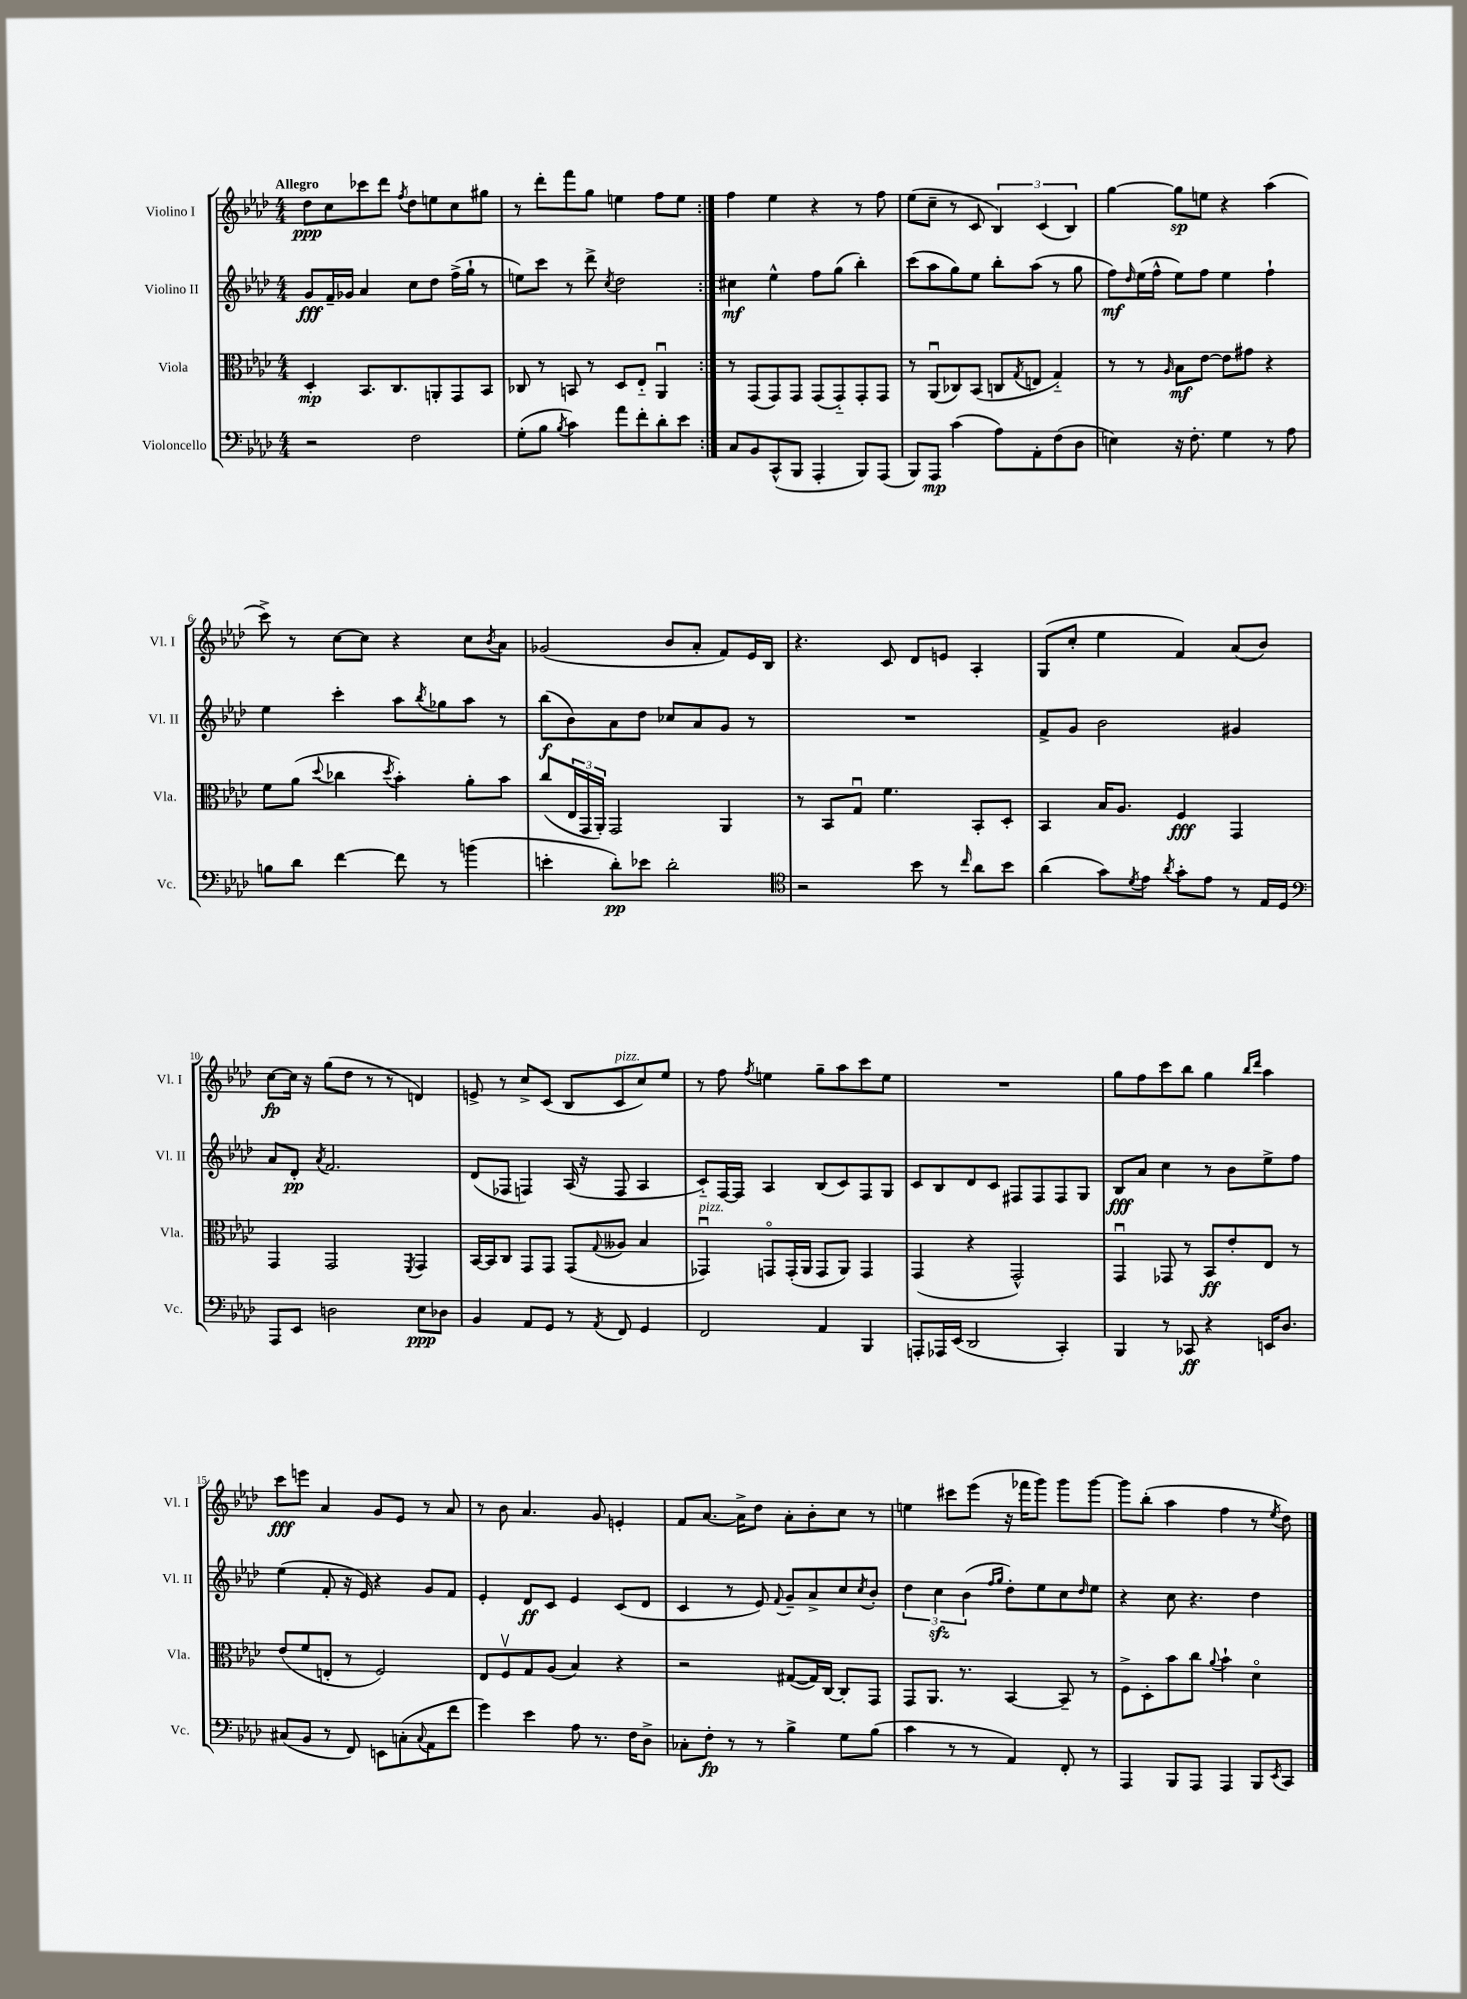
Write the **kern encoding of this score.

**kern	**dynam	**kern	**dynam	**kern	**dynam	**kern	**dynam
*part4	*part4	*part3	*part3	*part2	*part2	*part1	*part1
*staff4	*staff4	*staff3	*staff3	*staff2	*staff2	*staff1	*staff1
*I"Violoncello	*	*I"Viola	*	*I"Violino II	*	*I"Violino I	*
*I'Vc.	*	*I'Vla.	*	*I'Vl. II	*	*I'Vl. I	*
*clefF4	*	*clefC3	*	*clefG2	*	*clefG2	*
*k[b-e-a-d-]	*	*k[b-e-a-d-]	*	*k[b-e-a-d-]	*	*k[b-e-a-d-]	*
*M4/4	*	*M4/4	*	*M4/4	*	*M4/4	*
=1	=1	=1	=1	=1	=1	=1	=1
!	!	!	!	!	!	!LO:TX:a:B:t=Allegro	!
2r	.	4D-'/	mp	8g/L	fff	8dd-\L	ppp
.	.	.	.	16f~/L	.	8cc\	.
.	.	.	.	16g-X/JJ	.	.	.
.	.	8.BB-/L	.	4a-/	.	8ccc-X\	.
.	.	.	.	.	.	8ddd-\J	.
.	.	8.C/	.	.	.	.	.
.	.	.	.	.	.	8qff/	.
2F\	.	.	.	8cc\L	.	8dd-\L	.
.	.	8AAn'/	.	8dd-\J	.	8een\	.
.	.	8GG/	.	(16ff^\LL	.	8cc\	.
.	.	.	.	16gg`\JJ	.	.	.
.	.	8BB-/J	.	8r	.	8gg#X\J	.
=2	=2	=2	=2	=2	=2	=2	=2
(8G'\L	.	8C-X/	.	8een\L)	.	8r	.
8B-\J	.	8r	.	8ccc\J	.	8ddd-'\L	.
8qB-/	.	.	.	.	.	.	.
4c\)	.	8BBn/	.	8r	.	8fff\	.
.	.	8r	.	8ddd-^\	.	8gg\J	.
.	.	.	.	8qcc/	.	.	.
8a-\L	.	8D-/L	.	2dd-\	.	4een\	.
8f'\	.	8E-/J	.	.	.	.	.
8d-'\	.	4AA-u/	.	.	.	8ff\L	.
8e-\J	.	.	.	.	.	8ee\J	.
=3:|!	=3:|!	=3:|!	=3:|!	=3:|!	=3:|!	=3:|!	=3:|!
8C/L	.	8r	.	4cc#X\	mf	4ff\	.
8BB-/	.	(8GG/L	.	.	.	.	.
(8CC^^/	.	8GG/)	.	4ee-^^\	.	4ee-\	.
8BBB-/J	.	8GG/J	.	.	.	.	.
4AAA-'/	.	(8GG/L	.	8ff\L	.	4r	.
.	.	8GG/)	.	(8gg\J	.	.	.
8BBB-/L)	.	8GG'/	.	4bb-'\)	.	8r	.
(8AAA-/J	.	8GG/J	.	.	.	8ff\	.
=4	=4	=4	=4	=4	=4	=4	=4
8BBB-/L)	.	8r	.	(8ccc\L	.	(8ee-\L	.
8AAA-/J	mp	(8AA-u/L	.	8aa-\	.	8cc~\J	.
(4c\	.	8C-X/)	.	8gg\)	.	8r	.
.	.	(8BB-/J	.	8ee-\J	.	8c/	.
8A-\L)	.	8Cn/L	.	8bb-'\L	.	6B-/)	.
.	.	8qG/	.	.	.	.	.
8AA-'\	.	8En/J	.	(8aa-\J	.	.	.
.	.	.	.	.	.	(6c/	.
(8F\	.	4G/)	.	8r	.	.	.
.	.	.	.	.	.	6B-/)	.
8D-\J	.	.	.	8gg\	.	.	.
=5	=5	=5	=5	=5	=5	=5	=5
4En\)	.	8r	.	8ff\L)	mf	[4gg\	.
.	.	.	.	16qqdd-/	.	.	.
.	.	8r	.	(16ee-\L	.	.	.
.	.	.	.	16ff^^\JJ	.	.	.
.	.	16qqA-/	.	.	.	.	.
16r	.	8B-\L	mf	8ee-\L)	.	8gg\L]	sp
8.F'\	.	.	.	.	.	.	.
.	.	[8e-\J	.	8ff\J	.	8een\J	.
4G\	.	8e-\L]	.	4ee-\	.	4r	.
.	.	8g#X\J	.	.	.	.	.
8r	.	4r	.	4ff`\	.	(4aa-\	.
8A-\	.	.	.	.	.	.	.
!!LO:LB:g=z
=6	=6	=6	=6	=6	=6	=6	=6
8Bn\L	.	8f\L	.	4ee-\	.	8ccc^\)	.
8d-\J	.	(8a-\J	.	.	.	8r	.
.	.	8qqdd-/	.	.	.	.	.
[4f\	.	4cc-X\	.	4ccc'\	.	[8cc\L	.
.	.	.	.	.	.	8cc\J]	.
.	.	8qdd-/	.	.	.	.	.
8f\]	.	4b-'\)	.	8aa-\L	.	4r	.
.	.	.	.	8qbb-/	.	.	.
8r	.	.	.	8gg-X\	.	.	.
(4bn\	.	8a-'\L	.	8aa-\J	.	8cc\L	.
.	.	.	.	.	.	8qb-/	.
.	.	8b-\J	.	8r	.	8a-\J	.
=7	=7	=7	=7	=7	=7	=7	=7
4en'\	.	(8cc/L	.	(8bb-\L	f	(2g-X/	.
.	.	24E-/L	.	8b-\)	.	.	.
.	.	24GG/	.	.	.	.	.
.	.	24AA-'/JJ)	.	.	.	.	.
8d-'\L)	pp	2GG/	.	8a-\	.	.	.
8e-X\J	.	.	.	8dd-\J	.	.	.
2d-'\	.	.	.	8cc-X/L	.	8b-/L	.
.	.	.	.	8a-/	.	8a-'/J	.
.	.	4AA-/	.	8g/J	.	8f/L)	.
.	.	.	.	8r	.	16e-/L	.
.	.	.	.	.	.	16B-/JJ	.
=8	=8	=8	=8	=8	=8	=8	=8
*clefC4	*	*	*	*	*	*	*
2r	.	8r	.	1r	.	4.r	.
.	.	8BB-/L	.	.	.	.	.
.	.	8Gu/J	.	.	.	.	.
.	.	4.f\	.	.	.	8c/	.
8b-\	.	.	.	.	.	8d-/L	.
8r	.	.	.	.	.	8en/J	.
16qqcc/	.	.	.	.	.	.	.
8a-\L	.	8BB-'/L	.	.	.	4A-'/	.
8b-\J	.	8D-'/J	.	.	.	.	.
=9	=9	=9	=9	=9	=9	=9	=9
(4a-\	.	4BB-/	.	8f^/L	.	(8G/L	.
.	.	.	.	8g/J	.	8cc'/J	.
8g\L)	.	16B-/KL	.	2b-\	.	4ee-\	.
.	.	8.A-/J	.	.	.	.	.
8qd-/	.	.	.	.	.	.	.
8e-\J	.	.	.	.	.	.	.
8qa-/	.	.	.	.	.	.	.
8g'\L	.	4F/	fff	.	.	4f/)	.
8e-\J	.	.	.	.	.	.	.
8r	.	4GG/	.	4g#X/	.	(8a-/L	.
16E-/LL	.	.	.	.	.	8b-/J)	.
16D-/JJ	.	.	.	.	.	.	.
!!LO:LB:g=z
=10	=10	=10	=10	=10	=10	=10	=10
*clefF4	*	*	*	*	*	*	*
8AAA-/L	.	4GG/	.	8a-/L	.	[8cc\L	fp
8EE-/J	.	.	.	8d-'/J	pp	16cc\Jk]	.
.	.	.	.	.	.	16r	.
.	.	.	.	8qa-/	.	.	.
2Dn\	.	2GG/	.	2.f/	.	(8gg\L	.
.	.	.	.	.	.	8dd-\J	.
.	.	.	.	.	.	8r	.
.	.	.	.	.	.	8r	.
.	.	8qFF/	.	.	.	.	.
8E-\L	ppp	4GG/	.	.	.	4dn/)	.
8D-X\J	.	.	.	.	.	.	.
=11	=11	=11	=11	=11	=11	=11	=11
4BB-/	.	[16BB-/LL	.	(8d-/L	.	8en^/	.
.	.	16BB-/J]	.	.	.	.	.
.	.	8C/J	.	8F-X/J	.	8r	.
8AA-/L	.	8GG/L	.	4Fn/)	.	8cc^/L	.
8GG/J	.	8GG/J	.	.	.	(8c/J	.
8r	.	(8GG/L	.	(16A-/	.	8B-/L	.
.	.	.	.	16r	.	.	.
8qAA-/	.	8qqG/	.	.	.	.	.
!	!	!	!	!	!	!LO:TX:a:i:t=pizz.	!
8FF/	.	8A--X/J	.	8F/	.	8c/	.
4GG/	.	4B-/	.	4A-/	.	8cc/)	.
.	.	.	.	.	.	8ee-/J	.
=12	=12	=12	=12	=12	=12	=12	=12
!	!	!LO:TX:a:i:t=pizz.	!	!	!	!	!
2FF/	.	4GG-Xu/)	.	8c/L)	.	8r	.
.	.	.	.	[16F/L	.	8ff\	.
.	.	.	.	16F/JJ]	.	.	.
.	.	.	.	.	.	8qff/	.
.	.	8GGn/L	.	4A-/	.	4een\	.
.	.	(16GG'/L	.	.	.	.	.
.	.	16AA-/JJ	.	.	.	.	.
4AA-/	.	8GG/L	.	(8B-/L	.	8gg~\L	.
.	.	8AA-/J)	.	8c/)	.	8aa-\	.
4BBB-/	.	4GG/	.	8F/	.	8ccc\	.
.	.	.	.	8G/J	.	8ee\J	.
=13	=13	=13	=13	=13	=13	=13	=13
8AAAn'/L	.	(4GG/	.	8c/L	.	1r	.
16AAA-X/L	.	.	.	8B-/	.	.	.
(16EE-/JJ	.	.	.	.	.	.	.
2DD-/	.	4r	.	8d-/	.	.	.
.	.	.	.	8c/J	.	.	.
.	.	2GG^^/)	.	8F#X/L	.	.	.
.	.	.	.	8F#/	.	.	.
4CC'/)	.	.	.	8F#/	.	.	.
.	.	.	.	8G/J	.	.	.
=14	=14	=14	=14	=14	=14	=14	=14
4BBB-/	.	4GGu/	.	8B-/L	fff	8gg\L	.
.	.	.	.	8a-/J	.	8ff\	.
8r	.	8GG-X/	.	4cc\	.	8ccc\	.
8CC-X/	ff	8r	.	.	.	8bb-\J	.
4r	.	8BB-/L	ff	8r	.	4gg\	.
.	.	8e-'/	.	8b-\L	.	.	.
.	.	.	.	.	.	16qqbb-/LL	.
.	.	.	.	.	.	16qqddd-/JJ	.
16EEn/KL	.	8E-/J	.	8ee-^\	.	4aa-\	.
8.D-/J	.	.	.	.	.	.	.
.	.	8r	.	8ff\J	.	.	.
!!LO:LB:g=z
=15	=15	=15	=15	=15	=15	=15	=15
(8C#X/L	.	(8e-/L	.	(4ee-\	.	8ccc\L	fff
8BB-/J	.	8f/	.	.	.	8eeen\J	.
8r	.	8En'/J	.	8f'/	.	4a-/	.
8FF/)	.	8r	.	16r	.	.	.
.	.	.	.	16e-/)	.	.	.
8EEn\L	.	2F/)	.	4r	.	8g/L	.
(8Cn'\	.	.	.	.	.	8e-/J	.
8qqC/	.	.	.	.	.	.	.
8AA-\	.	.	.	8g/L	.	8r	.
8f\J	.	.	.	8f/J	.	8a-/	.
=16	=16	=16	=16	=16	=16	=16	=16
4g\)	.	8E-/L	.	4e-'/	.	8r	.
.	.	8Fv/	.	.	.	8b-\	.
4e-\	.	8G/	.	8d-/L	ff	4.a-/	.
.	.	(8A-/J	.	8c/J	.	.	.
8A-\	.	4B-/)	.	4e-/	.	.	.
8.r	.	.	.	.	.	8g/	.
.	.	4r	.	(8c/L	.	4en'/	.
16F\KL	.	.	.	.	.	.	.
8D-^\J	.	.	.	8d-/J	.	.	.
=17	=17	=17	=17	=17	=17	=17	=17
8C-X'\L	.	2r	.	4c/	.	8f/L	.
8F'\J	fp	.	.	.	.	[8.a-/J	.
8r	.	.	.	8r	.	.	.
.	.	.	.	.	.	16a-^\KL]	.
8r	.	.	.	8e-/)	.	8dd-\J	.
.	.	.	.	8qqf/	.	.	.
4B-^\	.	([8G#X/L	.	8g~/L	.	8a-'\L	.
.	.	16G#/L])	.	8a-^/	.	8b-'\	.
.	.	[16C/JJ	.	.	.	.	.
8G\L	.	8C'/L]	.	8cc/	.	8cc\J	.
.	.	.	.	8qcc/	.	.	.
(8B-\J	.	8GG/J	.	8b-'/J	.	8r	.
=18	=18	=18	=18	=18	=18	=18	=18
4c\	.	8GG/L	.	6dd-\	.	4een\	.
.	.	8.AA-/J	.	.	.	.	.
.	.	.	.	6cczz\	.	.	.
8r	.	.	.	.	.	8ccc#X\L	.
.	.	8.r	.	.	.	.	.
.	.	.	.	(6b-\	.	.	.
8r	.	.	.	.	.	(8eee-\J	.
.	.	.	.	16qqff/LL	.	.	.
.	.	.	.	16qqgg/JJ	.	.	.
4AA-/)	.	[4BB-/	.	8dd-'\L)	.	16r	.
.	.	.	.	.	.	16fff-X\KL	.
.	.	.	.	8ee-\	.	8ggg\J)	.
8FF'/	.	8BB-~/]	.	8cc\	.	8ggg\L	.
.	.	.	.	16qqdd-/	.	.	.
8r	.	8r	.	8ee-\J	.	[8ggg\J	.
=19	=19	=19	=19	=19	=19	=19	=19
4AAA-/	.	8F^\L	.	4r	.	8ggg\L]	.
.	.	8D-'\	.	.	.	(8bb-'\J	.
8BBB-/L	.	8b-\	.	8cc\	.	4aa-\	.
8AAA-/J	.	8cc\J	.	4.r	.	.	.
.	.	8qqa-/	.	.	.	.	.
4AAA-/	.	4b-`\	.	.	.	4ff\	.
8BBB-/L	.	4d-\	.	4dd-\	.	8r	.
8qEE-/	.	.	.	.	.	8qee-/	.
8CC/J	.	.	.	.	.	8dd-\)	.
==	==	==	==	==	==	==	==
*-	*-	*-	*-	*-	*-	*-	*-
